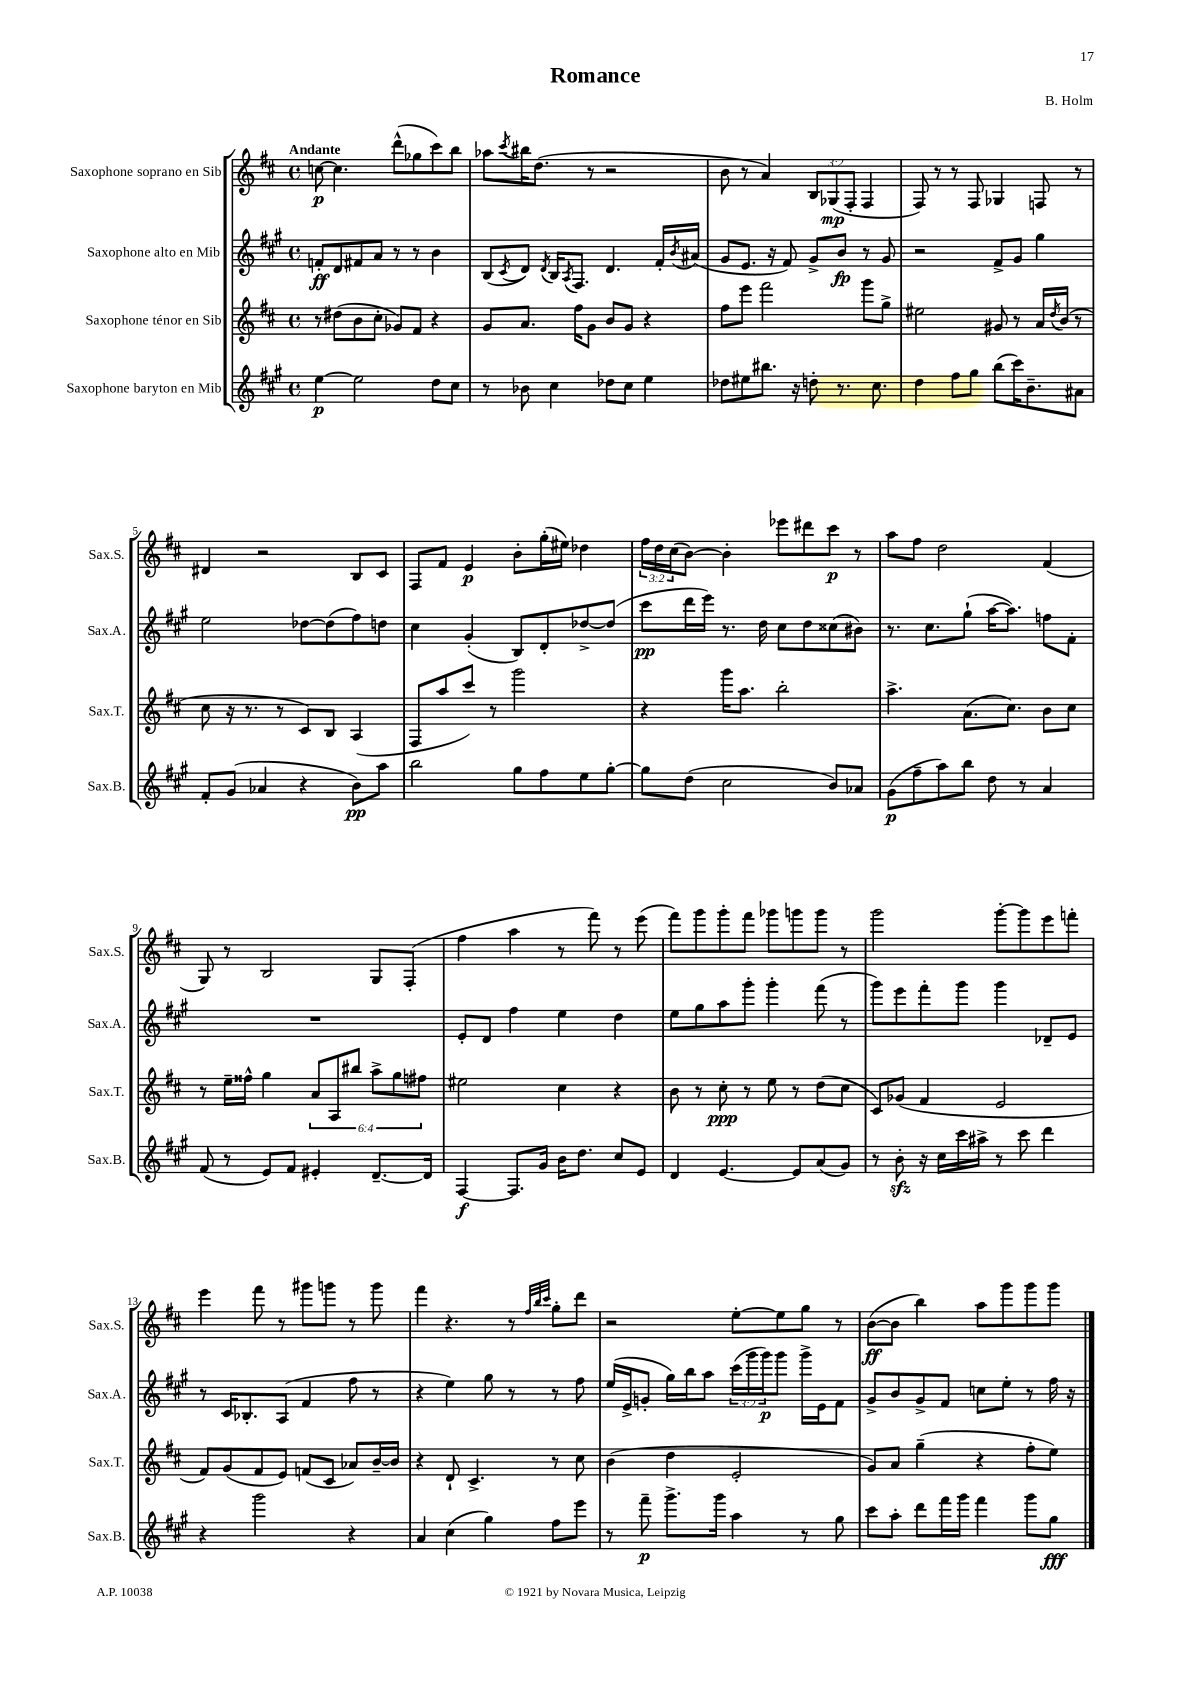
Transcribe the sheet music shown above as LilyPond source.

\header { title = "Romance" composer = "B. Holm" }
<<
\new StaffGroup <<
\new Staff = "s0" \with { instrumentName = "Saxophone soprano en Sib" shortInstrumentName = "Sax.S." } {
    \clef treble \key d \major \defaultTimeSignature \time 4/4 \override Staff.TupletNumber.text = #tuplet-number::calc-fraction-text \tempo "Andante"
    c''8~\p c''4. d'''8-^( ges''8 cis'''8) b''8 |
    aes''8 \acciaccatura { cis'''8 } bis''16 d''8.( r8 r2 |
    b'8 r8 a'4) \tuplet 3/2 { b8 ges8\mp( fis8-. } fis4 |
    fis8) r8 r8 fis8 ges4 f8 r8 |
    dis'4 r2 b8 cis'8 |
    fis8 fis'8 e'4\p b'8-. g''16-.( eis''16) des''4 |
    \tuplet 3/2 { fis''16 d''16 cis''16( } b'8~) b'4-. ees'''8 dis'''8 cis'''8\p r8 |
    a''8 fis''8 d''2 fis'4( |
    g8) r8 b2 g8 fis8-.( |
    fis''4 a''4 r8 fis'''8) r8 e'''8( |
    fis'''8) g'''8 g'''8-. fis'''8 ges'''8 g'''8 g'''8 r8 |
    g'''2 g'''8~-. g'''8 e'''8 f'''8-. |
    e'''4 fis'''8 r8 gis'''8 g'''8 r8 g'''8 |
    fis'''4 r4. r8 \grace { fis''32 b''32 cis'''32 } g''8-. d'''8 |
    r2 e''8~-. e''8 g''8 r8 |
    b'8~\ff( b'8 b''4) a''8 g'''8 g'''8 g'''8 \bar "|." |
}
\new Staff = "s1" \with { instrumentName = "Saxophone alto en Mib" shortInstrumentName = "Sax.A." } {
    \clef treble \key a \major \defaultTimeSignature \time 4/4 \override Staff.TupletNumber.text = #tuplet-number::calc-fraction-text
    f'8-.\ff d'8 fis'8 a'8 r8 r8 b'4 |
    b8( \acciaccatura { cis'8 } d'8) \acciaccatura { d'8 } b16 \acciaccatura { a8 } fis8. d'4. fis'16-. \acciaccatura { b'8 } ais'16( |
    gis'8 e'8. r16 fis'8) gis'8-> b'8\fp r8 gis'8 |
    r2 fis'8-> gis'8 gis''4 |
    e''2 des''8~ des''8( fis''8) d''8 |
    cis''4 gis'4-.( b8) d'8-. des''8~-> des''8( |
    cis'''8\pp d'''16 e'''16) r8. d''16 cis''8 d''8 cisis''8( bis'8) |
    r8. cis''8. gis''8-!( a''16~ a''8.) f''8 fis'8-. |
    R1 |
    e'8-. d'8 fis''4 e''4 d''4 |
    e''8 gis''8 a''8 gis'''8-. gis'''4-. fis'''8( r8 |
    gis'''8) e'''8 fis'''8-. gis'''8 gis'''4 des'8-- e'8 |
    r8 cis'16 bes8.-. a8( fis'4 fis''8 r8 |
    r4 e''4) gis''8 r8 r8 fis''8 |
    e''16( e'16-> g'8-. gis''16) b''16 a''8 \tuplet 3/2 { cis'''16( gis'''16 gis'''16\p) } gis'''8 gis'''16-> e'16 fis'8 |
    gis'8-> b'8 gis'8-> fis'8 c''8 e''8-. r8 fis''16 r16 \bar "|." |
}
\new Staff = "s2" \with { instrumentName = "Saxophone ténor en Sib" shortInstrumentName = "Sax.T." } {
    \clef treble \key d \major \defaultTimeSignature \time 4/4 \override Staff.TupletNumber.text = #tuplet-number::calc-fraction-text
    r8 dis''8( b'8 cis''8-. ges'8) fis'8 r4 |
    g'8 a'8. fis''16 g'8 b'8 g'8 r4 |
    fis''8 e'''8 fis'''2 g'''8 g''8-> |
    eis''2 gis'8 r8 a'16 \acciaccatura { d''8 } b'16( r8 |
    cis''8 r16 r8. r8 cis'8) b8 a4( |
    fis8 a''8 cis'''8) r8 g'''2 |
    r4 g'''16 a''8. b''2-. |
    a''4.-> a'8.( cis''8.) b'8 cis''8 |
    r8 e''16-- fisis''16-^ g''4 \tuplet 6/4 { a'8 a8 bis''8 a''8-> g''8 fis''8 } |
    eis''2 cis''4 r4 |
    b'8 r8 cis''8-.\ppp r8 e''8 r8 d''8( cis''8 |
    cis'8) ges'8( fis'4 e'2 |
    fis'8) g'8( fis'8 e'8) f'8( cis'8 aes'8) b'16~-- b'16 |
    r4 d'8-! cis'4.-> r8 cis''8 |
    b'4( d''4 e'2-. |
    g'8) a'8 g''4--( r4 fis''8-. e''8) \bar "|." |
}
\new Staff = "s3" \with { instrumentName = "Saxophone baryton en Mib" shortInstrumentName = "Sax.B." } {
    \clef treble \key a \major \defaultTimeSignature \time 4/4
    e''4~\p e''2 d''8 cis''8 |
    r8 bes'8 cis''4 des''8 cis''8 e''4 |
    des''8 eis''8 bis''8. r16 d''8-. r8. cis''8. |
    d''4 fis''8 gis''8 b''8( cis'''16) b'8.-- ais'8 |
    fis'8-. gis'8( aes'4 r4 b'8\pp) a''8 |
    b''2 gis''8 fis''8 e''8 gis''8~-. |
    gis''8 d''8( cis''2 b'8) aes'8 |
    gis'8\p( fis''8-- a''8) b''8 d''8 r8 a'4 |
    fis'8( r8 e'8) fis'8 eis'4-. d'8.~-- d'16 |
    fis4~\f fis8. gis'16 b'16 d''8. cis''8 e'8 |
    d'4 e'4.~ e'8 a'8( gis'8) |
    r8 b'8-.\sfz r16 cis''16 cis'''16 ais''16-> r8 cis'''8 d'''4 |
    r4 gis'''2 r4 |
    a'4 cis''4( gis''4) fis''8 e'''8 |
    r8 fis'''8--\p gis'''8.-> gis'''16 a''4 r8 gis''8 |
    cis'''8 a''8-. d'''8 fis'''16 gis'''16 fis'''4 gis'''8 gis''8\fff \bar "|." |
}
>>
>>
